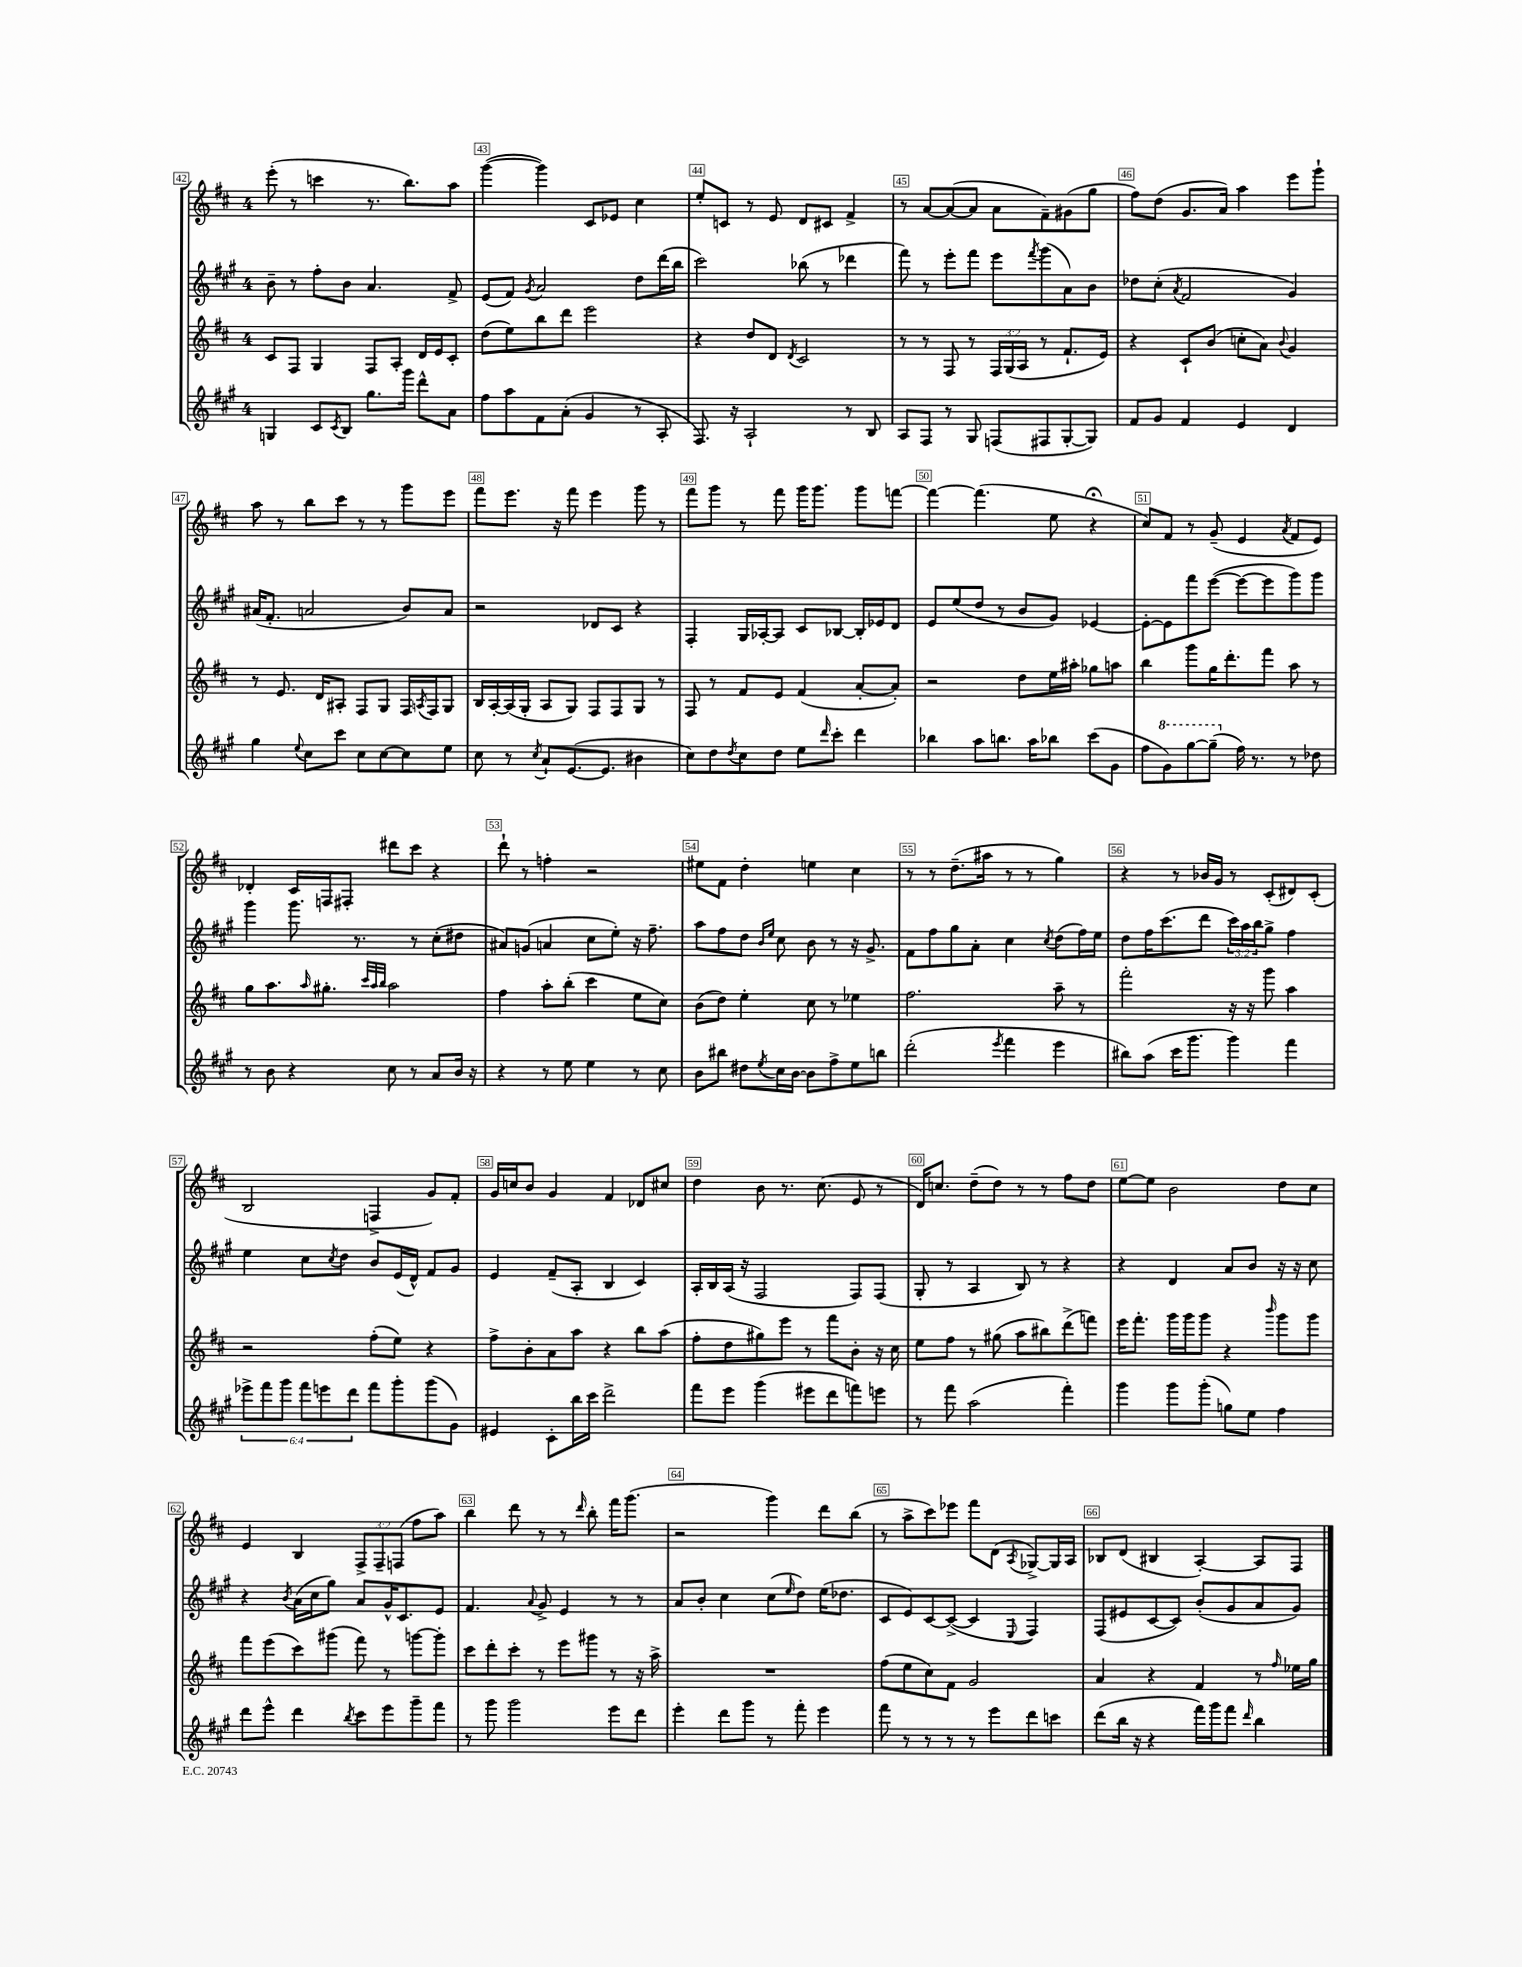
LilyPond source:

<<
\new StaffGroup <<
\new Staff = "s0" {
    \clef treble \key d \major \once \override Staff.TimeSignature.style = #'single-digit \time 4/4 \override Staff.TupletNumber.text = #tuplet-number::calc-fraction-text
    e'''8-.( r8 c'''4 r8. b''8.) a''8 |
    g'''4~( g'''4) cis'8 ees'8 cis''4 |
    e''8-. c'8 r8 e'8 d'8 cis'8 fis'4-> |
    r8 a'8~ a'8~( a'8 a'8 fis'8--) gis'8( g''8 |
    fis''8) d''8( g'8. a'16) a''4 e'''8 g'''8-! |
    a''8 r8 b''8 cis'''8 r8 r8 g'''8 e'''8 |
    fis'''8 e'''8. r16 fis'''8 e'''4 g'''8 r8 |
    fis'''8 g'''8 r8 fis'''8 g'''16 g'''8. g'''8 f'''8~ |
    f'''4~ f'''4.( e''8 r4\fermata |
    cis''8) fis'8 r8 g'8--( e'4 \acciaccatura { a'8 } fis'8 e'8) |
    des'4-. cis'16 f16 fis8-. dis'''8 cis'''8 r4 |
    d'''8-! r8 f''4-. r2 |
    eis''8 fis'8 d''4-. e''4 cis''4 |
    r8 r8 d''8.--( ais''16 r8 r8 g''4) |
    r4 r8 bes'16 g'16 r8 cis'8-.( dis'8) cis'8-.( |
    b2 f4-> g'8) fis'8-. |
    g'16 c''16 b'8 g'4 fis'4 des'8 cis''8 |
    d''4 b'8 r8. cis''8.( e'8 r8 |
    d'16) c''8. d''8--( d''8) r8 r8 fis''8 d''8 |
    e''8~ e''8 b'2 d''8 cis''8 |
    e'4 b4 \tuplet 3/2 { fis8-> fis8-- f8( } fis''8 a''8) |
    b''4 d'''8 r8 r8 \grace { d'''16 } b''8-. fis'''16 g'''8.( |
    r2 g'''4) d'''8 b''8( |
    r8 a''8-> cis'''8) ees'''8 fis'''8 d'8( \acciaccatura { a8 } ges8~->) ges16 a16 |
    bes8 d'8( bis4 a4~-.) a8 fis8 \bar "|." |
}
\new Staff = "s1" {
    \clef treble \key a \major \once \override Staff.TimeSignature.style = #'single-digit \time 4/4 \override Staff.TupletNumber.text = #tuplet-number::calc-fraction-text
    b'8-- r8 fis''8-. b'8 a'4. fis'8-> |
    e'8( fis'8) \acciaccatura { gis'8 } a'2 d''8 d'''16( b''16 |
    cis'''2) bes''8( r8 des'''4 |
    fis'''8) r8 e'''8-. fis'''8 e'''8 \acciaccatura { fis'''8 } gis'''8( a'8) b'8 |
    des''8 cis''8-.( \acciaccatura { a'8 } fis'2 gis'4) |
    ais'16( fis'8.-. a'2 b'8) a'8 |
    r2 des'8 cis'8 r4 |
    fis4-. gis16 aes16~-. aes8 cis'8 bes8~ bes16-. ees'16 d'8 |
    e'8 e''8( d''8 r8 b'8 gis'8) ees'4~ |
    ees'8~-. ees'8 fis'''8 e'''8~( e'''8~ e'''8 gis'''8) gis'''8 |
    gis'''4 gis'''8. r8. r8 cis''8-.( dis''8 |
    ais'8) g'8( a'4 cis''8 e''8-.) r16 fis''8.-- |
    a''8 fis''8 d''8 \grace { b'16 e''16 } cis''8 b'8 r8 r16 gis'8.-> |
    fis'8 fis''8 gis''8 a'8-. cis''4 \acciaccatura { cis''8 } d''8( fis''16) e''16 |
    d''8 fis''16 cis'''8.( d'''8 \tuplet 3/2 { cis'''16) a''16 b''16 } gis''8-> fis''4 |
    e''4 cis''8 \acciaccatura { cis''8 } d''8 b'8 e'16( d'16-^) fis'8 gis'8 |
    e'4 fis'8--( a8-. b4 cis'4) |
    a16-. b16 a16( r16 fis2 fis8) fis8( |
    gis8-. r8 a4 b8) r8 r4 |
    r4 d'4 a'8 b'8 r16 r16 cis''8 |
    r4 \acciaccatura { b'8 } a'16( cis''16 gis''8) a'8 gis'16-^ cis'8. e'8 |
    fis'4. \appoggiatura { a'8 } gis'8-> e'4 r8 r8 |
    a'8 b'8-. cis''4 cis''8( \grace { e''16 } d''8) e''16( des''8. |
    cis'8 e'8) cis'8~ cis'8~->( cis'4 \appoggiatura { e8 } fis4) |
    fis8( eis'8 cis'8~ cis'8) b'8-.( gis'8 a'8 gis'8) \bar "|." |
}
\new Staff = "s2" {
    \clef treble \key d \major \once \override Staff.TimeSignature.style = #'single-digit \time 4/4 \override Staff.TupletNumber.text = #tuplet-number::calc-fraction-text
    cis'8 fis8 g4 fis8 a8-. d'16 e'16 cis'8-. |
    d''8( e''8) b''8 d'''8 e'''2 |
    r4 d''8 d'8 \acciaccatura { d'8 } cis'2 |
    r8 r8 fis8 r8 \tuplet 3/2 { fis16 g16( a16 } r8 fis'8.-! e'16) |
    r4 cis'8-! b'8( c''8-. a'8) \appoggiatura { b'8 } g'4 |
    r8 e'8. d'16 ais8-. fis8 g8 fis16 \acciaccatura { a8 } fis16 g8 |
    b16 a16~-. a16( g16-. a8 g8) fis8 fis8 g8 r8 |
    fis8 r8 fis'8 e'8 fis'4( a'8~-. a'8-.) |
    r2 d''8 e''16 ais''16-. ges''8 a''8 |
    b''4 g'''8 g''16 d'''8.-. fis'''8 a''8 r8 |
    g''8 a''8. \grace { a''16 } gis''8.-. \grace { cis'''32 a''32 b''32 } a''2 |
    fis''4 a''8-. b''8-.( cis'''4 e''8 cis''8) |
    b'8( d''8) e''4-. cis''8 r8 ees''4 |
    fis''2. a''8-- r8 |
    fis'''2-. r16 r16 g'''8 a''4 |
    r2 fis''8-.( e''8) r4 |
    fis''8-> b'8-. a'8 a''8 r4 b''8 a''8( |
    fis''8-. d''8 gis''8) e'''8 r8 fis'''8 b'8-. r16 cis''16 |
    e''8 fis''8 r8 gis''8( a''8 bis''8) d'''8->( f'''8) |
    e'''16 fis'''8.-. g'''16 g'''16 g'''8 r4 \grace { b'''16 } g'''8 g'''8 |
    fis'''8 e'''8( cis'''8) gis'''8( fis'''8) r8 g'''8~ g'''8-. |
    cis'''8 d'''8-. cis'''8-. r8 e'''8 gis'''8 r8 r16 a''16-> |
    R1 |
    fis''8( e''8 cis''8) fis'8 g'2 |
    a'4 r4 fis'4 r8 \grace { fis''16 } ees''16 g''16 \bar "|." |
}
\new Staff = "s3" {
    \clef treble \key a \major \once \override Staff.TimeSignature.style = #'single-digit \time 4/4 \override Staff.TupletNumber.text = #tuplet-number::calc-fraction-text
    g4 cis'8 \acciaccatura { cis'8 } b8 gis''8. gis'''16 d'''8-^ a'8 |
    fis''8 a''8 fis'8 a'8-.( gis'4 r8 a8-. |
    fis8.) r16 a2-! r8 b8 |
    a8 fis8 r8 gis8 f8( fis8 gis8~-. gis8) |
    fis'8 gis'8 fis'4 e'4 d'4 |
    gis''4 \appoggiatura { e''8 } cis''8 cis'''8 cis''8 cis''8~ cis''8 e''8 |
    cis''8 r8 \acciaccatura { cis''8 } a'8-! e'8.~( e'8. bis'4 |
    cis''8) d''8 \acciaccatura { d''8 } cis''8 d''8 e''8 \grace { d'''16 } cis'''8-. d'''4 |
    bes''4 a''8 b''8. a''16 bes''8 cis'''8( gis'8 |
    fis''8 \ottava #1 gis''8) gis'''8~ gis'''8--( \ottava #0 fis''16) r8. r8 des''8 |
    r8 b'8 r4 cis''8 r8 a'8 b'16 r16 |
    r4 r8 e''8 e''4 r8 cis''8 |
    b'8 bis''8 dis''8 \acciaccatura { e''8 } cis''16 b'16~ b'8 fis''8-> e''8 b''8 |
    d'''2-.( \acciaccatura { e'''8 } fis'''4 e'''4 |
    bis''8) a''8( cis'''16 gis'''8. gis'''4) fis'''4 |
    \tuplet 6/4 { ees'''8-> fis'''8 gis'''8 fis'''8 e'''8 d'''8 } fis'''8 gis'''8-. gis'''8( gis'8) |
    eis'4 cis'8-. b''16 cis'''16 d'''2-> |
    fis'''8 e'''8 gis'''4( eis'''8 d'''8 f'''8) e'''8 |
    r8 fis'''8 a''2( fis'''4-.) |
    gis'''4 gis'''8 gis'''8-.( g''8) e''8 fis''4 |
    d'''8 e'''8-^ d'''4 \acciaccatura { b''8 } cis'''8 e'''8 gis'''8-- fis'''8 |
    r8 gis'''8 gis'''2 e'''8 d'''8 |
    e'''4-. d'''8 gis'''8 r8 fis'''8-. e'''4 |
    fis'''8 r8 r8 r8 r8 e'''8 d'''8 c'''8 |
    d'''8( b''16 r16 r4 fis'''16) gis'''16 fis'''8 \grace { d'''16 } b''4 \bar "|." |
}
>>
>>
\layout { \context { \Score currentBarNumber = #42 \override BarNumber.break-visibility = ##(#f #t #t) barNumberVisibility = #all-bar-numbers-visible \override BarNumber.stencil = #(make-stencil-boxer 0.1 0.3 ly:text-interface::print) } }
